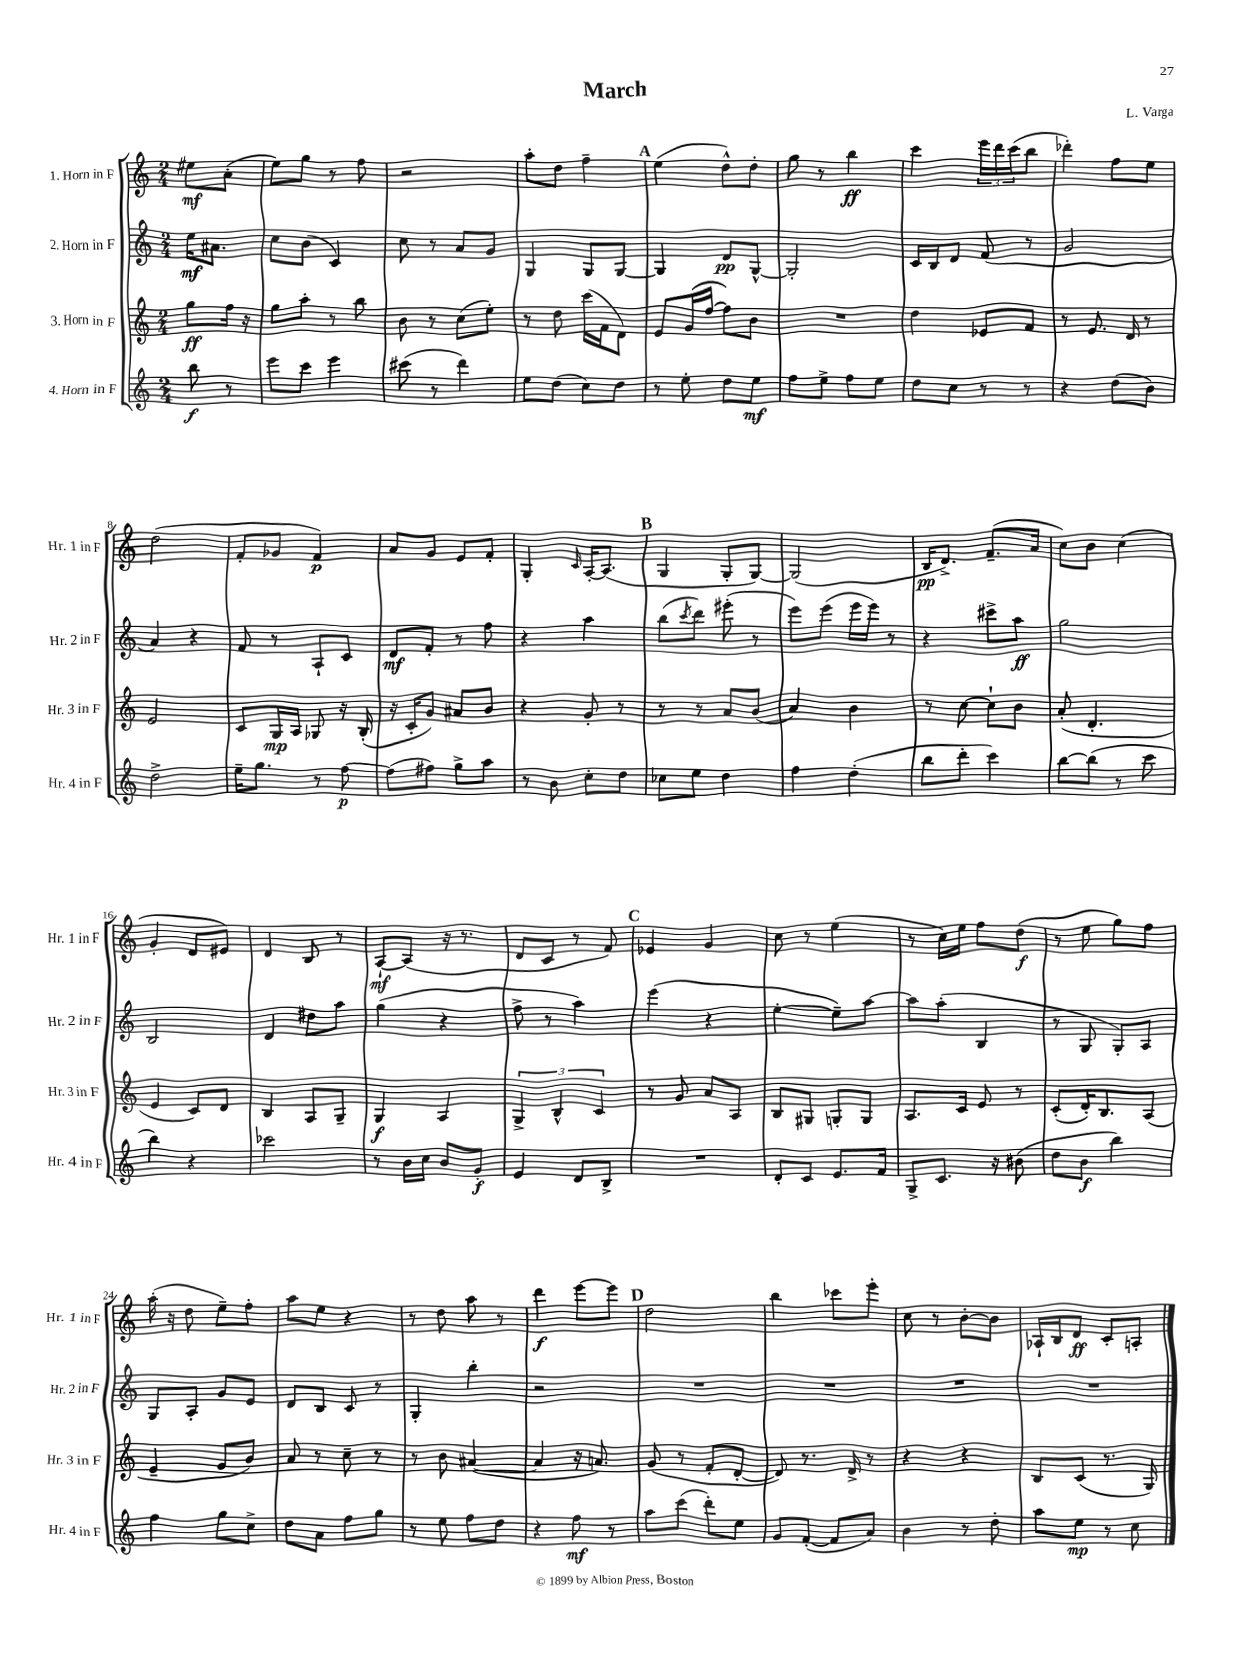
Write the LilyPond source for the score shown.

\header { title = "March" composer = "L. Varga" }
<<
\new StaffGroup <<
\new Staff = "s0" \with { instrumentName = "1. Horn in F" shortInstrumentName = "Hr. 1 in F" } {
    \clef treble \key c \major \numericTimeSignature \time 2/4 \partial 4
    eis''8\mf a'8-.( |
    e''8) g''8 r8 f''8 |
    r2 |
    a''8-. d''8 f''4-- |
    \mark \markup { \bold "A" } e''4( d''8-^) d''8-. |
    g''8 r8 b''4\ff |
    c'''4 \tuplet 3/2 { e'''16 d'''16 c'''16( } b''8 |
    des'''4-.) f''8 e''8 |
    d''2( |
    f'8-. ges'8 f'4\p) |
    a'8 g'8 e'8 f'8-. |
    g4-. \grace { c'16 } a16~-. a8.( |
    \mark \markup { \bold "B" } g4 g8-. g8~) |
    g2( |
    b16\pp d'8.->) f'8.--( a'16 |
    c''8) b'8 c''4( |
    g'4-. d'8 eis'8) |
    d'4 b8 r8 |
    a8~-!\mf a8( r16 r8. |
    d'8 c'8 r8 f'8) |
    \mark \markup { \bold "C" } ees'4 g'4 |
    c''8 r8 e''4( |
    r8 c''16) e''16 f''8 d''8\f( |
    r8 e''8 g''8) f''8 |
    a''16-.( r16 d''8 e''8--) f''8-. |
    a''8 e''8 r4 |
    r8 d''8 a''8 r8 |
    d'''4\f e'''8~ e'''8 |
    \mark \markup { \bold "D" } d''2 |
    b''4 ces'''8 e'''8-. |
    c''8 r8 b'8~-. b'8 |
    aes16-! b16 d'8\ff c'8-. a8-. \bar "|." |
}
\new Staff = "s1" \with { instrumentName = "2. Horn in F" shortInstrumentName = "Hr. 2 in F" } {
    \clef treble \key c \major \numericTimeSignature \time 2/4 \partial 4
    e''16\mf ais'8. |
    c''8 b'8( c'4) |
    c''8 r8 a'8 g'8 |
    g4 g8 g8~ |
    \mark \markup { \bold "A" } g4 d'8\pp g8~-^ |
    g2-. |
    c'16 b16 d'8 f'8( r8 |
    g'2 |
    a'4) r4 |
    f'8 r8 a8-! c'8 |
    d'8\mf f'8-. r8 f''8 |
    r4 a''4 |
    \mark \markup { \bold "B" } b''8( \acciaccatura { c'''8 } d'''8) eis'''8-.( r8 |
    e'''8) e'''8( e'''16 e'''16) r8 |
    r4 cis'''8-> a''8\ff |
    g''2 |
    b2 |
    d'4 dis''8 a''8 |
    g''4( r4 |
    f''8-> r8 a''4) |
    \mark \markup { \bold "C" } e'''4( r4 |
    e''4~-. e''8--) a''8~ |
    a''8 a''8-.( b4 |
    r8 g8 g8-.) a8 |
    g8 a8-. g'8 e'8 |
    d'8 b8 c'8 r8 |
    g4-. b''4-. |
    r2 |
    \mark \markup { \bold "D" } R2 |
    R2 |
    R2 |
    R2 \bar "|." |
}
\new Staff = "s2" \with { instrumentName = "3. Horn in F" shortInstrumentName = "Hr. 3 in F" } {
    \clef treble \key c \major \numericTimeSignature \time 2/4 \partial 4
    g''8\ff f''16 r16 |
    g''8 a''8-. r8 b''8 |
    b'8 r8 c''8( e''8-.) |
    r8 d''8 c'''16( f'16 d'8) |
    \mark \markup { \bold "A" } e'8 g'16( f''16~ f''8) b'8 |
    R2 |
    d''4 ees'8 f'8 |
    r8 e'8. d'16 r8 |
    e'2 |
    c'8 g16\mp a16 ges8 r16 b16-.( |
    r16 c'16-. g'8) ais'8 b'8 |
    r4 g'8-. r8 |
    \mark \markup { \bold "B" } r8 r8 a'8 b'8( |
    a'4) b'4 |
    r8 c''8~ c''8-! b'8 |
    a'8-.( d'4.-. |
    e'4 c'8) d'8 |
    b4 a8 g8-- |
    g4\f a4 |
    \tuplet 3/2 { g4-> b4-^ c'4 } |
    \mark \markup { \bold "C" } r8 g'8 a'8 a8 |
    b8 gis8 g8-. g8 |
    a8. c'16 e'8 r8 |
    c'8-.( d'16-.) b8. a8( |
    e'4-- g'8 b'8) |
    a'8 r8 c''8-- r8 |
    r8 b'8 ais'4~( |
    ais'4 r16 a'8.) |
    \mark \markup { \bold "D" } g'8( r8 f'8-. d'8~-. |
    d'8) r8. d'16-> r8 |
    r4 r4 |
    b8 c'8( r8. g16) \bar "|." |
}
\new Staff = "s3" \with { instrumentName = "4. Horn in F" shortInstrumentName = "Hr. 4 in F" } {
    \clef treble \key c \major \numericTimeSignature \time 2/4 \partial 4
    b''8\f r8 |
    e'''8 c'''8 e'''4 |
    cis'''8( r8 d'''4) |
    e''8 d''8( c''8) d''8 |
    \mark \markup { \bold "A" } r8 e''8-. d''8 e''8\mf |
    f''8 e''8-> f''8 e''8 |
    d''8 c''8 r8 r8 |
    r4 d''8( b'8) |
    d''2-> |
    e''16-- g''8. r8 f''8~\p |
    f''8( fis''8) g''8-> a''8 |
    r8 b'8 c''8-. d''8 |
    \mark \markup { \bold "B" } ces''8 e''8 d''4 |
    f''4 d''4-.( |
    b''8 d'''8-. c'''4) |
    b''8~ b''8( r8 c'''8 |
    b''4) r4 |
    ces'''2 |
    r8 b'16 c''16 b'8 g'8-.\f |
    e'4 d'8 b8-> |
    \mark \markup { \bold "C" } R2 |
    d'8-. c'8 e'8. f'16 |
    g8-> c'8. r16 bis'8( |
    d''8 b'8\f b''4) |
    f''4 g''8 c''8-> |
    d''8 a'8 f''8 g''8 |
    r8 e''8 f''8 d''8 |
    r4 f''8\mf r8 |
    \mark \markup { \bold "D" } a''8 c'''8( d'''8-.) e''8 |
    g'8 f'8~-.( f'8 a'8) |
    b'4 r8 d''8-. |
    a''8 e''8\mp r8 c''8 \bar "|." |
}
>>
>>
